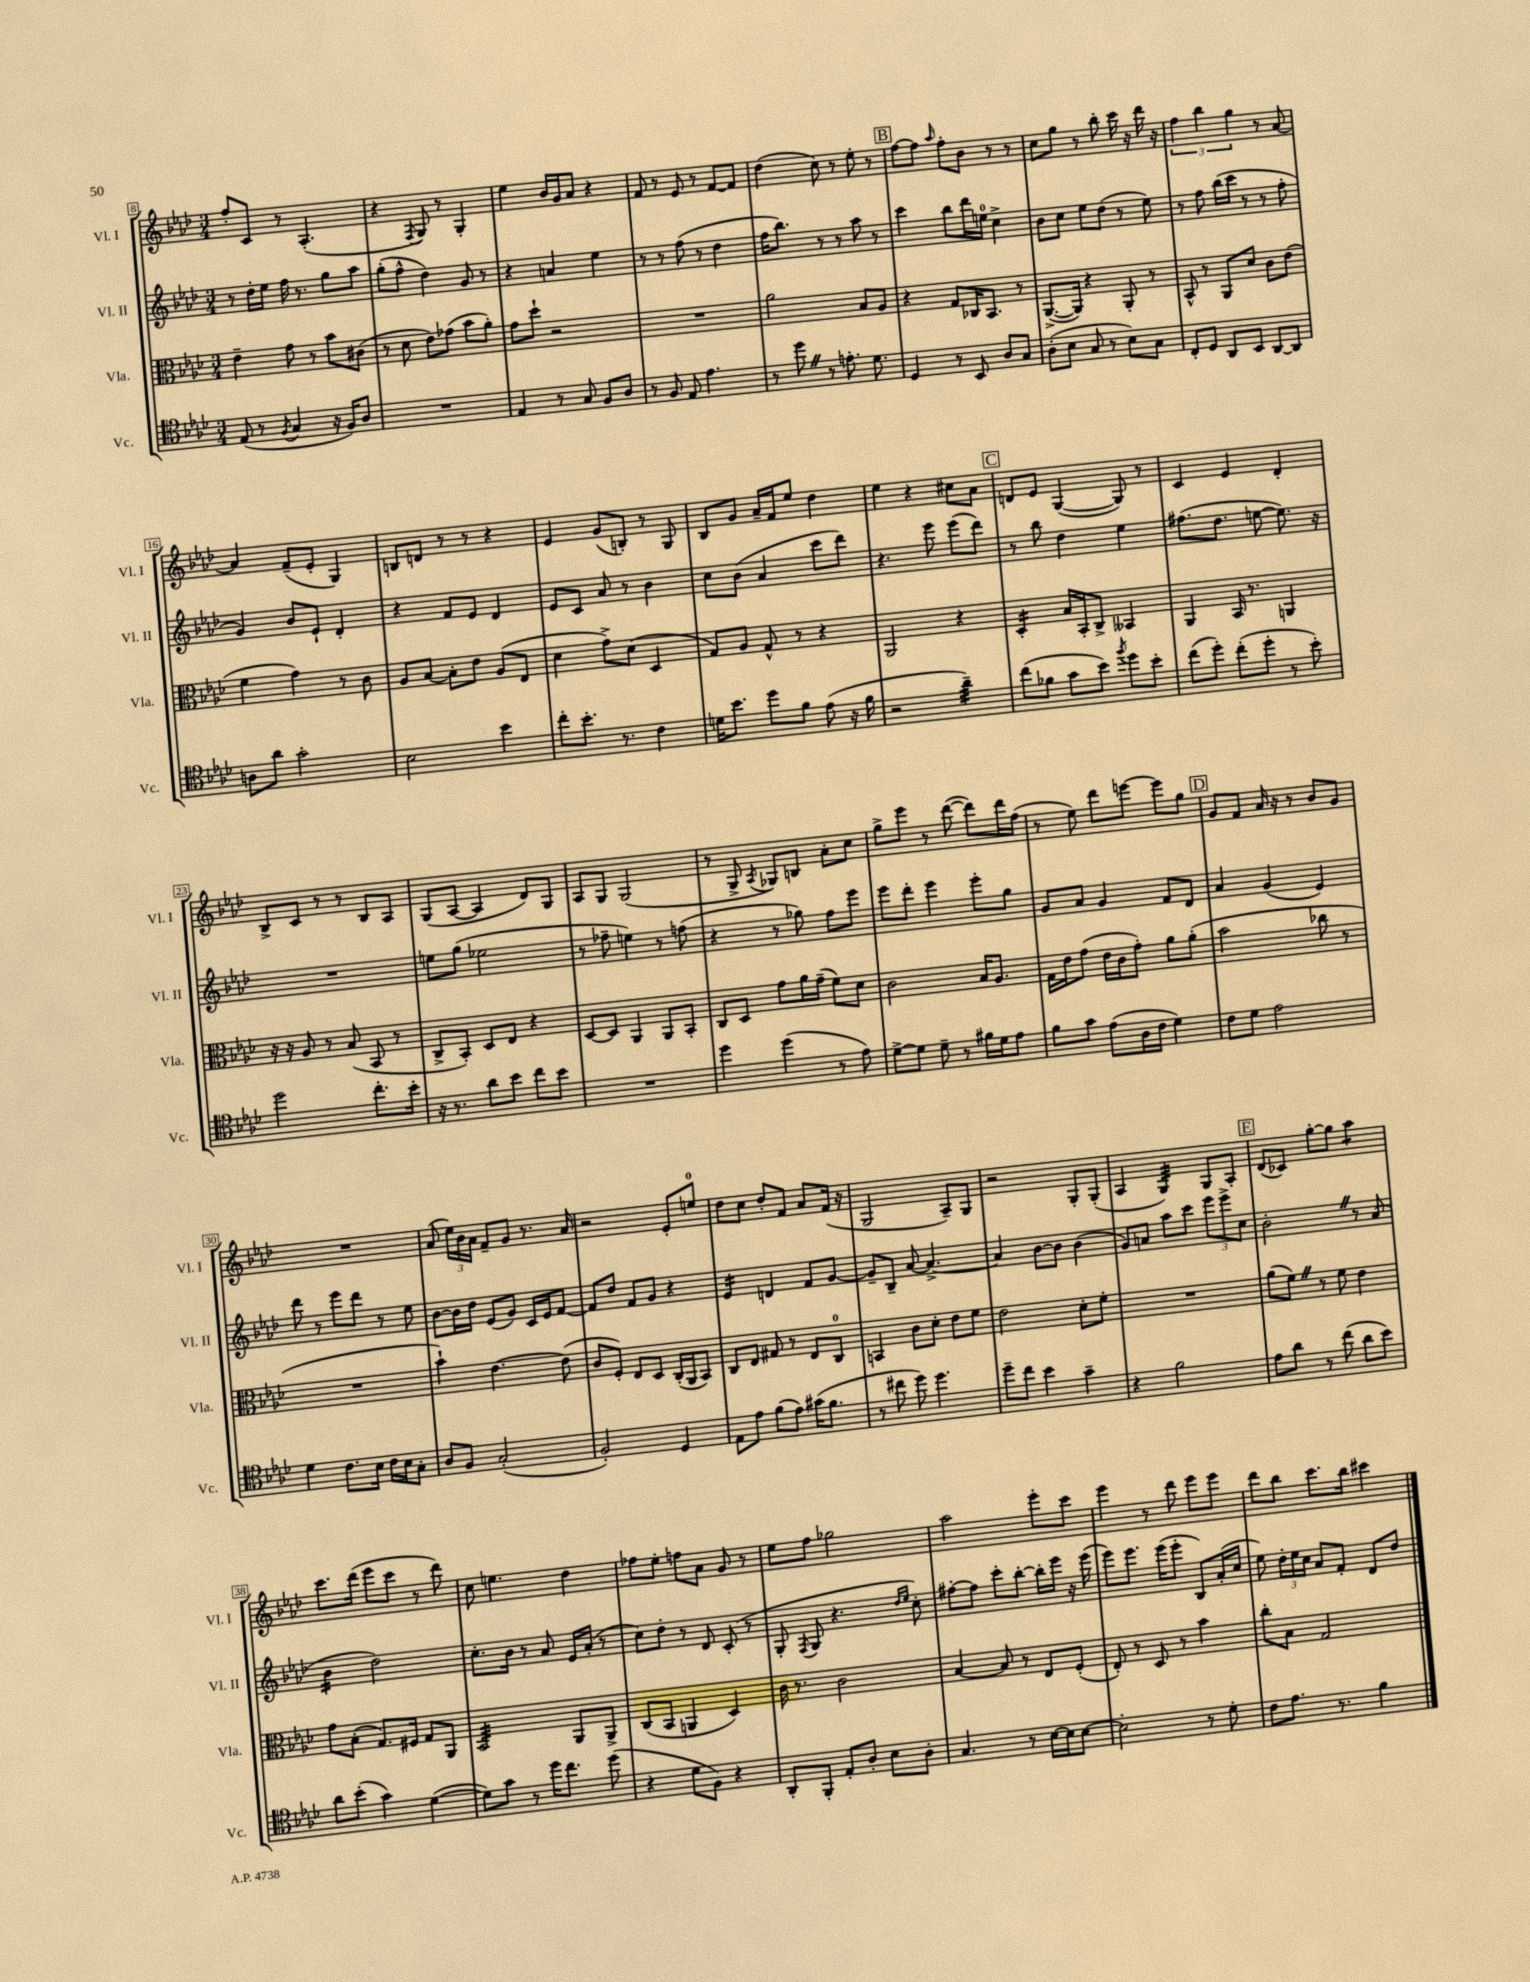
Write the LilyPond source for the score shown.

<<
\new StaffGroup <<
\new Staff = "s0" \with { instrumentName = "Vl. I" shortInstrumentName = "Vl. I" } {
    \clef treble \key aes \major \numericTimeSignature \time 3/4
    \autoBeamOff f''8[-. c'8] r8 aes4.-.( |
    r4 \acciaccatura { f8 } g8) r8 g4-. |
    ees''4 bes'16[ g'16 aes'8] r4 |
    f'8 r8 ees'8 r8 f'8[~ f'8] |
    des''4( c''8) r8 ees''8-. r8 |
    \mark \markup { \box "B" } f''8[~ f''8] \grace { aes''16 } f''8[-. bes'8] r8 r8 |
    c''8[ g''8] r8 bes''8-. c'''16 r16 des'''16 r16 |
    \tuplet 3/2 { f''4 bes''4 g''4 } r8 aes'8~ |
    aes'4 f'8[--( ees'8]-. g4) |
    b8[ d'8] r8 r8 r4 |
    ees'4 g'8[( b8]-.) r8 g8 |
    bes8[ g'8] aes'16[-- f'16 ees''8] des''4 |
    ees''4 r4 cis''8[ aes'8] |
    \mark \markup { \box "C" } d'8[ ees'8] g4~( g8) r8 |
    c'4 ees'4 des'4-. |
    bes8[-> c'8] r8 r8 bes8[ aes8] |
    g8[( aes8]~ aes4 des'8[) g8] |
    aes8[ g8] g2( |
    r8 g8-> \acciaccatura { aes8 } ges8[) b8] aes'8[-. c''8] |
    g''8[-> ees'''8] r8 des'''8~( des'''8[) des'''16 f''16]( |
    r8 ees''8) des'''8[ e'''8]~ e'''8[ g''8] |
    \mark \markup { \box "D" } g'8[ f'8] aes'16 r16 r8 bes'8[ g'8] |
    R2. |
    aes'8( \tuplet 3/2 { ees''16[) bes'16 aes'16] } f'8[-- g'8] r8. aes'16 |
    r2 ees'8[-. e''8]-0 |
    des''8[ c''8] des''8[-. f'8] aes'8[ f'16]( r16 |
    g2 aes8[--) g8] |
    r2 g8[-. g8]-.( |
    aes4 g4:32) g8[ aes8]-. |
    \mark \markup { \box "E" } des'8[( ces'8]) g''8[~-. g''8] aes''4:8 |
    c'''8.[ des'''16]( ees'''8[ c'''8] r8 des'''8) |
    c''8 e''4. des''4 |
    fes''8[ ees''8]-. f''8[ aes'8] g'8 r8 |
    ees''8[ f''8] ges''2 |
    aes''2 ees'''8[-. c'''8] |
    ees'''4 r8 des'''8 ees'''8[ ees'''8] |
    des'''8[ bes''8] c'''8.[ bes''16] cis'''4 \bar "|." |
}
\new Staff = "s1" \with { instrumentName = "Vl. II" shortInstrumentName = "Vl. II" } {
    \clef treble \key aes \major \numericTimeSignature \time 3/4
    \autoBeamOff r8 des''16[-. ees''16] f''16 r8. g''8[ aes''8] |
    g''8[-.( f''8]-^ des''4) g'8 r8 |
    r4 a'4 ees''4 |
    r8 r8 f''8( r8 des''4 |
    f''16[ bes''8.]) r8 r8 aes''8 r8 |
    \mark \markup { \box "B" } c'''4 bes''8[ des'''16 e''16]-0 c''4-> |
    bes'8[ c''8] ees''8[ des''8]( r8 ees''8) |
    r8 f''8 bes''16[( c'''16] r8 r8 f''8-. |
    g'4) bes'8[ ees'8]-! des'4-. |
    r4 f'8[ ees'8] des'4 |
    ees'8[ c'8] aes'8 r8 bes'4 |
    c''8[ bes'8]( aes'4 c'''8[ des'''8]) |
    r4. ees'''8 ees'''8[( des'''8]) |
    \mark \markup { \box "C" } r8 bes''8 des''4 ees''4 |
    fis''8.[( des''8.] e''8~ e''8.) r16 |
    R2. |
    e''8[ g''8]( ees''2 |
    r8 fes''8-- e''4) r8 f''8( |
    r4 r8 ges''8) f''8[ ees'''8] |
    ees'''8[ des'''8]-. ees'''4 ees'''8[-. g''8] |
    g'8[ aes'8] g'4 f'8[ des'8] |
    \mark \markup { \box "D" } aes'4 g'4( ees'4) |
    des'''8 r8 ees'''8[ des'''8] r8 ees''8 |
    bes'8[~ bes'16 des''16] ees'8[( g'8]) c'16[ ees'16 f'8]~ |
    f'8[ des''8] f'8[ g'8] r4 |
    ees'4:16 d'4 f'8[ g'8]~ |
    g'8[-- bes8]-- aes'8~ aes'4.~-> |
    aes'4 bes'8[~ bes'8] bes'4( |
    g'8[) a'8] aes''8[ c'''8] \tuplet 3/2 { ees'''8[ ees'''8-> c''8] } |
    \mark \markup { \box "E" } bes'2-. \once \override BreathingSign.text = \markup { \musicglyph "scripts.caesura.straight" } \breathe r8 aes'8( |
    bes'4:16 des''2) |
    c''8.[-. bes'16] r8 aes'8 ees'16[ aes'16]-.( r8 |
    c''8[) des''8]-. r8 des'8 c'8-.( r8 |
    g8-. \acciaccatura { f8 } g8 r4. \grace { des''16[ ees''16] } c''8-.) |
    fis''8[~-. fis''8] c'''8[-. bes''8]~-. bes''16[-. ees'''16] r16 ees'''16( |
    ees'''8[) ees'''8.] ees'''16[( ees'''8]-. bes8[) aes'16-.( c''16] |
    ees''8) \tuplet 3/2 { des''16[-. ees''16 c''16] } aes'8[ f'8]-. des'8[ des''8] \bar "|." |
}
\new Staff = "s2" \with { instrumentName = "Vla." shortInstrumentName = "Vla." } {
    \clef alto \key aes \major \numericTimeSignature \time 3/4
    \autoBeamOff ees'4-- g'8 r8 bes'8[ cis'8]( |
    r8 des'8 ees'8[) ges'8]( bes'8[ aes'8]-.) |
    g'8[ des''8]-! r2 |
    R2. |
    aes'2 bes8[ aes8] |
    \mark \markup { \box "B" } r4 g8[ ces16 bes,8.] r8 |
    aes,8.[~->( aes,16]) r4 aes,8-. r8 |
    bes,8-^ r8 aes,8[ des'8] c'8[ ees'8]( |
    f'4 g'4) r8 c'8 |
    aes8[ bes8]~ bes8[-. ees'8] aes8[( ees8] |
    des'4 g'8[->) des'8]( des4 |
    g8[) aes8] g8-^ r8 r4 |
    aes,2 r4 |
    \mark \markup { \box "C" } des4:16-. bes16[ bes,16-. c8]-> beses,4 |
    aes,4 bes,16 r8. a,4 |
    r16 r16 aes8 r8 bes8( bes,8 r8 |
    c8[-> bes,8]-.) des8[ ees8] r4 |
    des8[~ des8] aes,4 aes,8[ bes,8]-. |
    c8[ des8] g'8[ aes'16 g'16]--( f'8[) des'8] |
    c'2 bes16[ aes8.] |
    g16[ ees'16 g'8]( ees'16[ c'16 g'8]-.) aes'8[ aes'8]-.( |
    \mark \markup { \box "D" } bes'2 ces''8 r8 |
    R2. |
    bes'4-!) ees'4.~ ees'8( |
    c'8[ f8]-.) ees8[ des8] c16[-.( aes,16 bes,8]) |
    c8[ ees8] gis8 r8 ees8[ c8]-0 |
    b,4 c'8[ des'8]-. ees'8[ f'8] |
    ees'2 des'8[-. f'8]-. |
    R2. |
    \mark \markup { \box "E" } aes'8[( f'8]) \once \override BreathingSign.text = \markup { \musicglyph "scripts.caesura.straight" } \breathe r8 f'8 ees'4 |
    g'8[ bes8]-.( g8.[) fis16] g8[ aes,8] |
    bes,2:32 aes,8[ aes,8]-> |
    c8[( bes,8] a,4 des4) |
    c'16 r8. c'2 |
    bes4~ bes8 r8 ees8[ f8]-.( |
    ees8-.) r8 des8 r8 bes'4 |
    c''8[-. bes8] g2 \bar "|." |
}
\new Staff = "s3" \with { instrumentName = "Vc." shortInstrumentName = "Vc." } {
    \clef tenor \key aes \major \numericTimeSignature \time 3/4
    \autoBeamOff ees8( r8 \acciaccatura { f8 } g4 r16 f16[) aes8] |
    R2. |
    ees4 r8 g8 f8[ aes8] |
    r8 f8 ees8 ees'4. |
    r8 des''8 \once \override BreathingSign.text = \markup { \musicglyph "scripts.caesura.straight" } \breathe r8 e'8.-. des'8. |
    \mark \markup { \box "B" } des4 r8 bes,8 aes8[ g8] |
    aes8[-.( bes8] g8 r8 bes8[) g8] |
    c8[-. des8] aes,8[ bes,8] aes,8[~ aes,8] |
    a8[ aes'8] g'2-. |
    bes2 bes'4 |
    c''8[-. bes'8.]-. r8. c'4 |
    d'16[ bes'8.] des''8[ f'8] ees'8( r16 f'16 |
    r2 aes'4:32--) |
    \mark \markup { \box "C" } c''8[( fes'8] g'8[ bes'8]) \acciaccatura { f''8 } des''8[ bes'8]-. |
    c''8[( des''8]-.) c''8[-.( des''8]-. r8 bes'8-.) |
    des''2 c''8.[-. bes'16]-. |
    r16 r8. aes'8[ bes'8] c''8[ bes'8] |
    R2. |
    des''4 des''4( r8 ees'8) |
    des'8[~-> des'8] des'8-- r8 fis'16[ des'16 ees'8] |
    f'8[ g'8] ees'8[( aes16 c'16] des'4) |
    \mark \markup { \box "D" } c'8[ des'8] ees'2 |
    des'4 c'8.[ bes16] c'16[ bes16 g8]-. |
    aes8[ f8] g2-.( |
    f2-.) des4 |
    ees8[ ees'8] f'8[( ees'8]) gis'16[( f'8.] |
    r8 cis''8 des''8) des''4. |
    des''8[-- c''8] bes'4 g'4-- |
    r4 f'2 |
    \mark \markup { \box "E" } ees'8[ aes'8] r8 c''8( aes'8[ bes'8]) |
    aes'8[ bes'8]-.( g'4) des'4~( |
    des'8[) g'8] r8 des''16[ c''8.] des''8( |
    r4 des'8[ f8]) r4 |
    aes,8[-. f,8]-. ees8[-. aes8]-. bes8[ aes8]-. |
    g4. r8 bes16[~ bes16 bes8]~ |
    bes2-. r8 des'8-. |
    c'8[ ees'8.] r8. f'4 \bar "|." |
}
>>
>>
\layout { \context { \Score currentBarNumber = #8 \override BarNumber.stencil = #(make-stencil-boxer 0.1 0.3 ly:text-interface::print) } }
